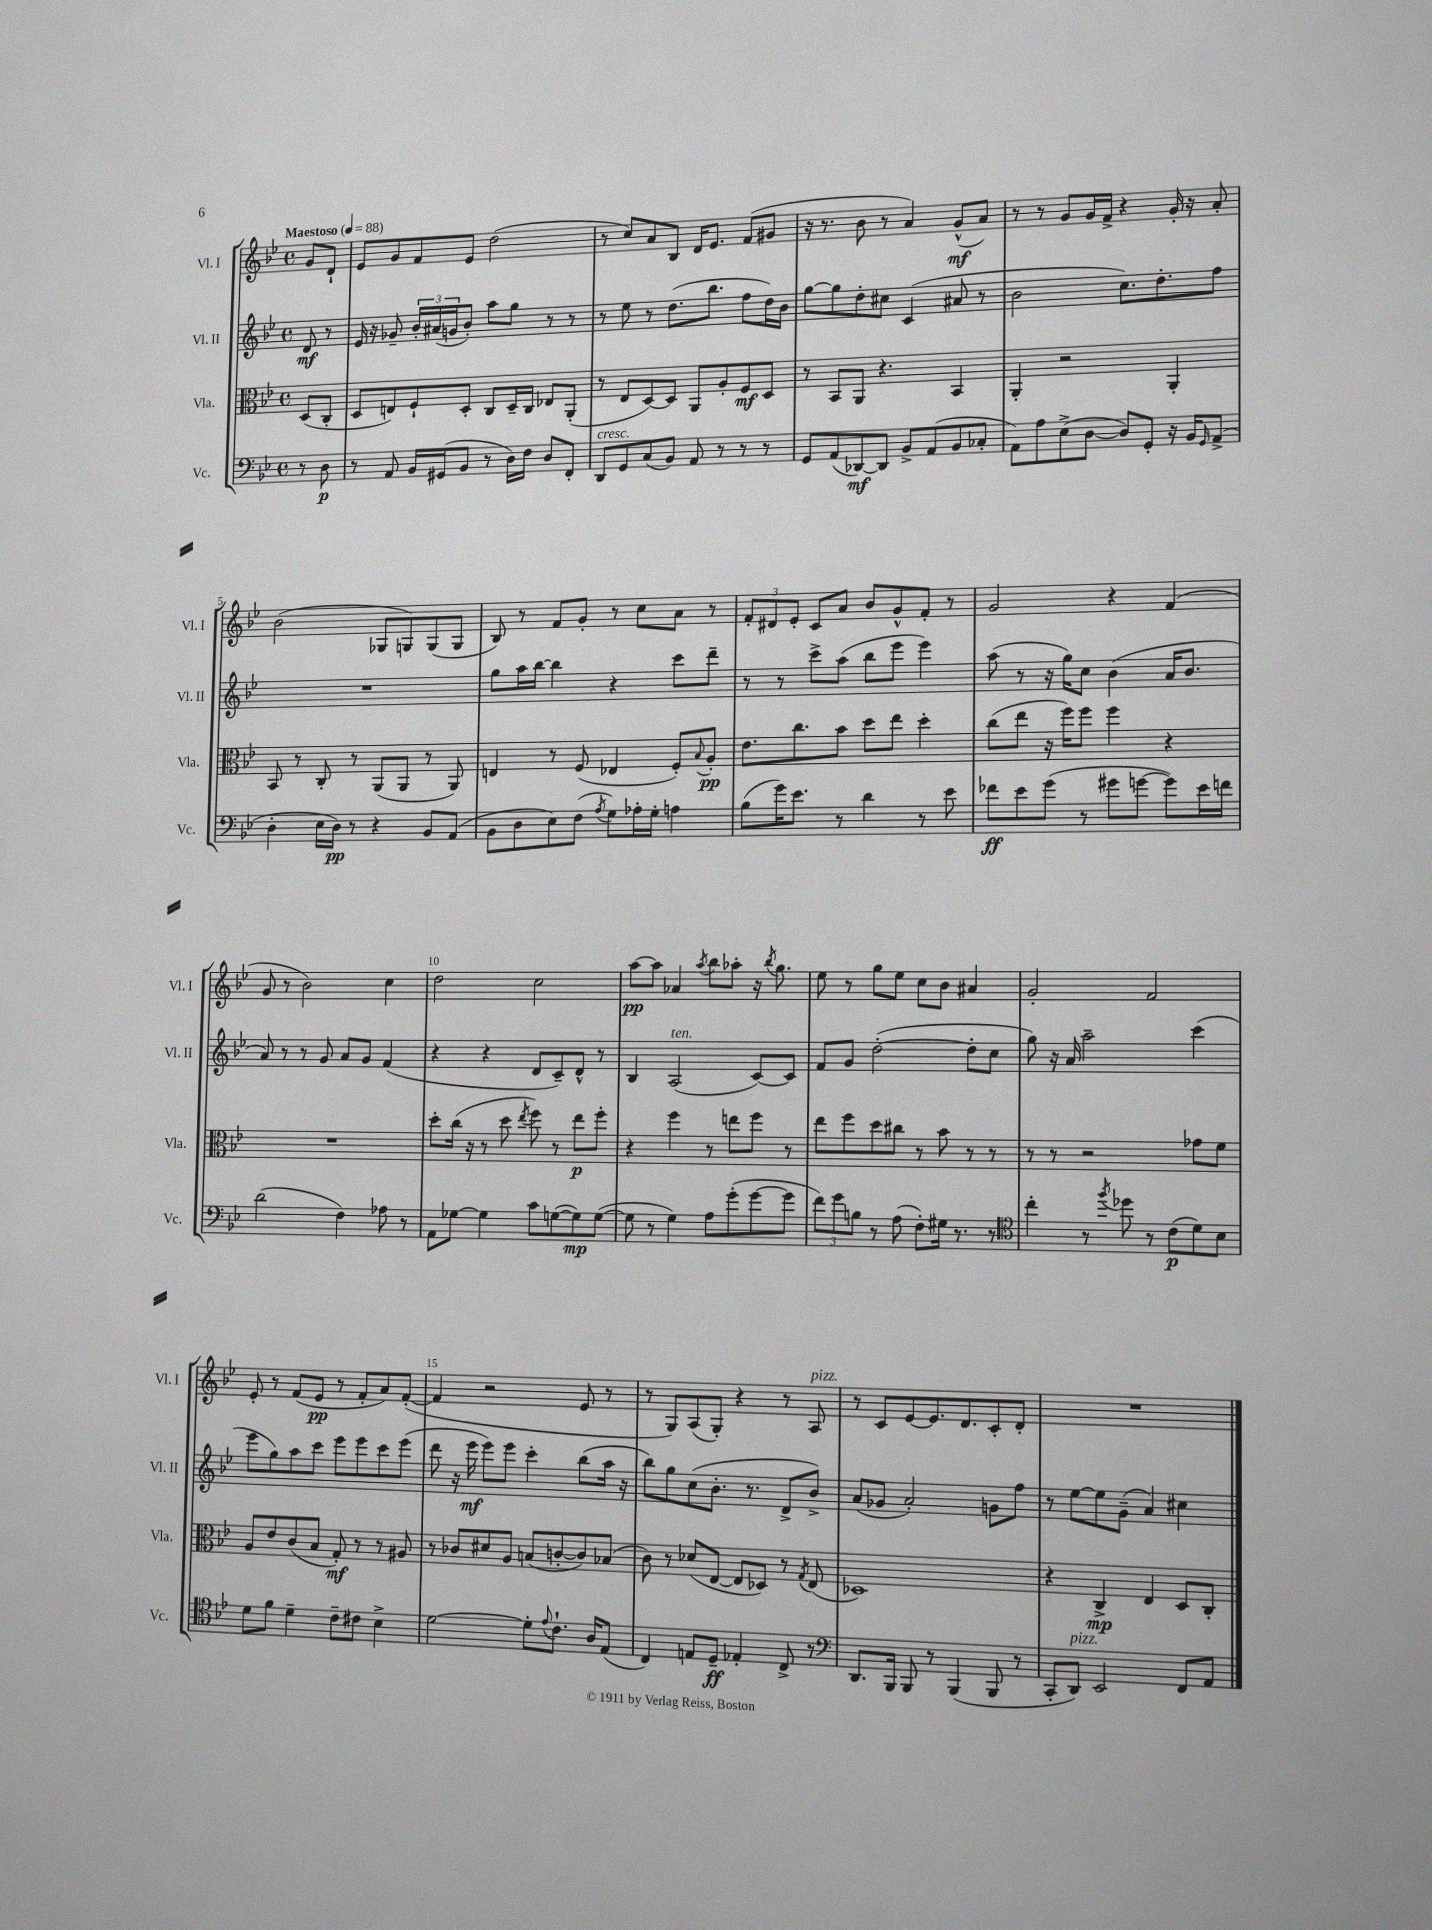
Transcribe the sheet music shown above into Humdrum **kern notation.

**kern	**kern	**kern	**kern
*staff4	*staff3	*staff2	*staff1
*clefF4	*clefC3	*clefG2	*clefG2
*k[b-e-]	*k[b-e-]	*k[b-e-]	*k[b-e-]
*M4/4	*M4/4	*M4/4	*M4/4
*met(c)	*met(c)	*met(c)	*met(c)
*MM88	*MM88	*MM88	*MM88
8r	(8D	8d	8g
8D	8C'	8r	8d`
=	=	=	=
8r	8D	16e-	8e-
.	.	16r	.
8AA	8E)	8g-~	8g
16BB-	8F`	24b-'	8f
.	.	(24a#	.
(16GG#	.	.	.
.	.	24g	.
8BB-	8D'	8b-')	8e-
8r	8C	8aa	(2dd
16D)	16D~	8gg	.
16F	16C	.	.
8D	8E-	8r	.
8FF'	(8AA'	8r	.
=	=	=	=
8DD	8r	8r	8r
8GG	8E-	8ee-	8cc)
(8C	[8D)	8r	8a
8BB-)	8D]	(8.dd	8B-
8AA	8AA	.	16d
.	.	8.bb-	8.e-
8r	8A'	.	.
8r	8F	8ff	(8f
8r	8D	16dd)	8g#
.	.	16b-	.
=	=	=	=
8GG	8r	[8gg	16r
.	.	.	8.r
(8AA	8BB-	8gg]	.
[8DD-)	8AA	8dd'	8b-
8DD-]	4.r	8cc#	8r
8BB-^	.	(4c	4a)
(8AA	.	.	.
8BB-	4BB-	8a#	(8g^^
8C-'	.	8r	8a)
=	=	=	=
8AA)	4AA'	2b-	8r
8A	.	.	8r
(8E-^	2r	.	8g
[8D	.	.	16g
.	.	.	16f^
8D])	.	8.cc)	4r
8GG'	.	.	.
.	.	8.dd'	.
16r	4AA'	.	16g'
16BB-	.	.	16r
16qqGG	.	.	.
(8AA^	.	8ff	8a'
=	=	=	=
4D'	8BB-	1r	(2b-
.	8r	.	.
16E-	8C'	.	.
16D)	.	.	.
8r	8r	.	.
4r	(8AA	.	8G-
.	8AA	.	8G)
8BB-	8r	.	(8G
(8AA	8AA)	.	8G
=	=	=	=
8BB-	4E	8gg	8B-)
8D	.	16aa	8r
.	.	[16bb-	.
8E-)	8r	4bb-]	8f
(8F	(8F	.	8g'
8qA	.	.	.
8G)	4E-	4r	8r
16A-'	.	.	8cc
16G'	.	.	.
4A	8F')	8ccc	8a
.	8qqB-	.	.
.	8A'	8ddd~	8r
=	=	=	=
(8B-	8.e-	8r	12f'
.	.	.	12d#
16g)	.	8r	.
.	.	.	12e-'
8.e-	8.cc	.	.
.	.	8ccc^	8c
8r	8b-	(8aa	8a
4d	8dd	8bb-	8b-
.	8ee-	8eee-	8g^^
8r	4dd'	4eee-)	8f'
8e-	.	.	8r
=	=	=	=
8f-	(8cc	(8aa	2g
8e-	8ee-	8r	.
(8g	16r	16r	.
.	16ff)	16gg)	.
8r	8ff	8cc	.
8g#	4ff	(4b-	4r
[8g	.	.	.
8g])	4r	16a	(4f
.	.	8.b-	.
16e-	.	.	.
16f	.	.	.
=	=	=	=
(2d	1r	8a)	8g
.	.	8r	8r
.	.	8r	2b-)
.	.	8g	.
4F)	.	8a	.
.	.	8g	.
8A-	.	(4f	4cc
8r	.	.	.
=	=	=	=
8AA	8dd'	4r	2dd
[8G-	(16cc	.	.
.	16r	.	.
4G-]	8r	4r	.
.	8dd	.	.
.	8qee-	.	.
8c	8ff)	8d	2cc
([8G	8r	8c~)	.
8G])	8ee-	8d^^	.
([8G	8ff'	8r	.
=	=	=	=
8G]	4r	4B-	[8aa
8r	.	.	8aa]
4G)	4ff	(2A	4a-
.	.	.	8qaa
8A	8r	.	8bb-
(8g'	8ee	.	8aa-'
[8g	8ff	[8c)	16r
.	.	.	8qbb-
.	.	.	8.gg
8g]	8r	8c]	.
=	=	=	=
12f)	8ee-	8f	8ee-
12g	.	.	.
.	8ff	8g	8r
12B	.	.	.
8r	8dd	([2dd'	8gg
(8A	8cc#	.	8ee-
8F')	8r	.	8cc
16G#	8b-	.	8b-
8.r	.	.	.
.	8r	8dd']	4a#
8r	8r	8cc	.
=	=	=	=
*clefC4	*	*	*
4cc'	8r	8gg)	2g'
.	8r	16r	.
.	.	16a	.
8r	2r	2aa~	.
8qff	.	.	.
8dd-	.	.	.
8r	.	.	2f
(8c	.	.	.
8d)	8g-	(4ccc	.
8B-	8f	.	.
=	=	=	=
8d	8A	8eee-	8e-'
8f	8e-	8gg)	8r
4d~	(8c	8aa	(8f
.	8B-	8ccc	8e-
8c~	8G')	8eee-	8r
8c#	8r	8eee-	8f'
4B-^	8r	8ccc	8a)
.	8A#	(8eee-	([8f'
=	=	=	=
[2d	8r	8ddd	4f]
.	8c-	16r	.
.	.	16eee-	.
.	8d#	8eee-)	2r
.	8A	8eee-	.
8d']	(8B	4ccc'	.
8qqe-	.	.	.
8.c`	[8c'	.	.
.	8c])	(8bb-	8e-
16A	.	.	.
(8E-	(8B-	16aa	8r
.	.	16r	.
=	=	=	=
4C)	8c)	8bb-)	8r
.	8r	8gg	8G)
8E	(8d-	(8cc	(8A
8D~	[8E-	8.b-'	8G')
4E-'	8E-]	.	4r
.	.	8.r	.
.	8D-)	.	.
8C^	8r	8d^	8r
.	8qG	.	.
8r	(8E-	8b-^)	8A
=	=	=	=
*clefF4	*	*	*
8.DD	1D-)	(8a	8r
.	.	8g-	8c
16BBB-	.	.	.
8BBB-	.	2a')	[8e-
8r	.	.	8.e-]
(4BBB-	.	.	.
.	.	.	8.d
8BBB-	.	8g	8c'
8r	.	8ff	8d'
=	=	=	=
8CC'	4r	8r	1r
8DD)	.	[8ee-	.
2EE-	4C^	8ee-]	.
.	.	(8g~	.
.	4E-	4a)	.
8FF	8D	4cc#	.
8AA	8C'	.	.
==	==	==	==
*-	*-	*-	*-
